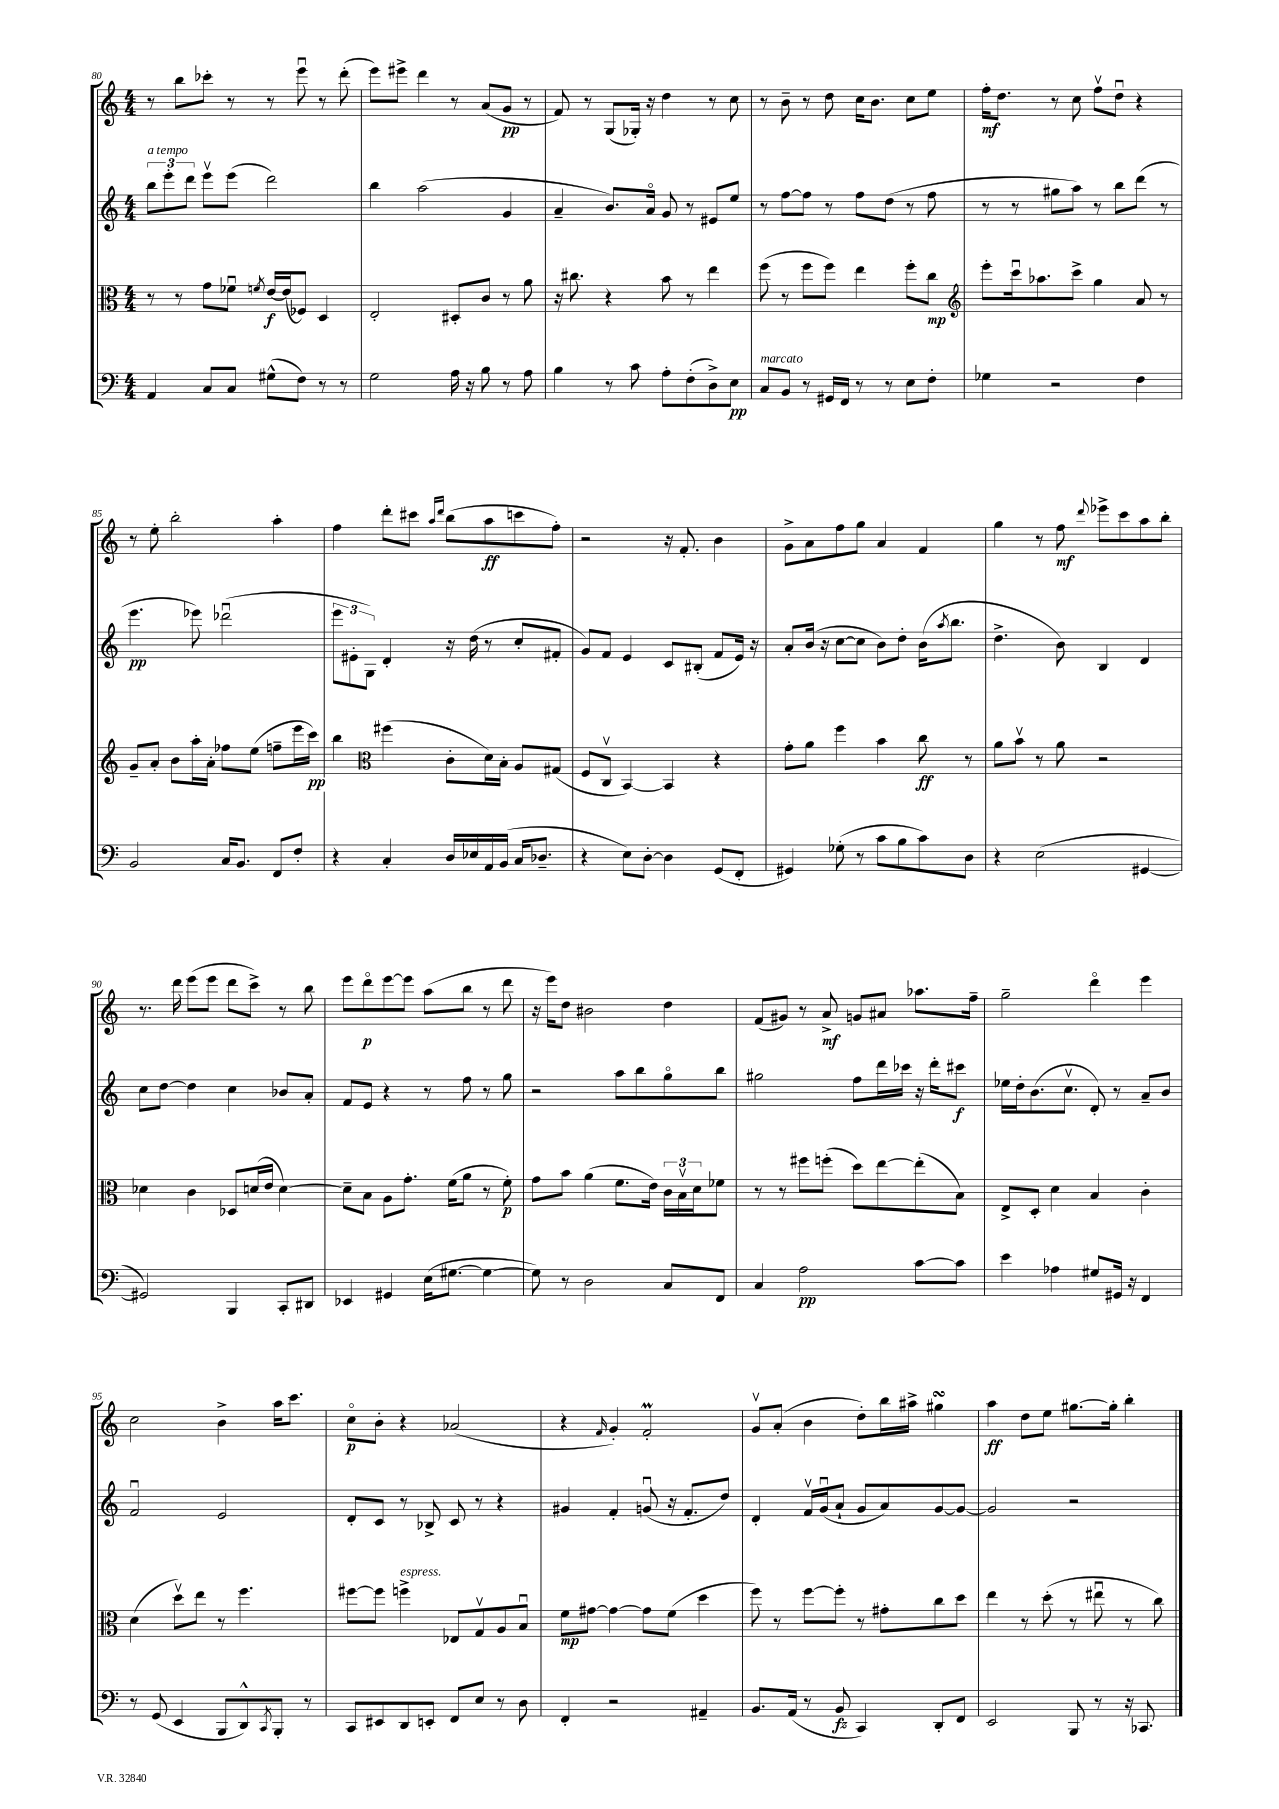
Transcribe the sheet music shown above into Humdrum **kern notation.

**kern	**kern	**kern	**kern
*staff4	*staff3	*staff2	*staff1
*clefF4	*clefC3	*clefG2	*clefG2
*k[]	*k[]	*k[]	*k[]
*M4/4	*M4/4	*M4/4	*M4/4
4AA	8r	12bb	8r
.	.	12eee'	.
.	8r	.	8bb
.	.	12ddd	.
8C	8g	8eeev	8ccc-'
8C	8f-u	(8eee	8r
.	8qf	.	.
(8G#^^	[16e	2ddd)	8r
.	(16e]	.	.
8F)	8F-)	.	8eeeu
8r	4D	.	8r
8r	.	.	(8ddd'
=	=	=	=
2G	2E'	4bb	8eee)
.	.	.	8eee#^
.	.	(2aa	4ddd
16A	8D#'	.	8r
16r	.	.	.
8B	8c	.	(8a
8r	8r	4g	8g
8A	8a	.	8r
=	=	=	=
4B	16r	4a~	8f)
.	8.cc#	.	.
.	.	.	8r
8r	4r	8.b)	(8G
8c	.	.	16G-')
.	.	16ao	16r
8A'	8b	8g	4dd
(8F'	8r	8r	.
8D^)	4ee	8e#	8r
8E	.	8ee	8cc
=	=	=	=
8C	(8ff	8r	8r
8BB	8r	[8ff	8b~
8r	8ff	8ff]	8r
16GG#	8ff)	8r	8dd
16FF	.	.	.
8r	4ee	8ff	16cc
.	.	.	8.b
8r	.	(8dd	.
8E	8ff'	8r	8cc
8F'	8cc	8ff	8ee
=	=	=	=
*	*clefG2	*	*
4G-	8eee'	8r	16ff'
.	.	.	8.dd
.	16cccu	8r	.
.	8.aa-	.	.
2r	.	8gg#	8r
.	8ccc^	8aa)	8cc
.	4gg	8r	8ffv
.	.	8bb	8ddu
4F	8a	(8ddd	4r
.	8r	8r	.
=	=	=	=
2BB	8g~	4.eee	8r
.	8a'	.	8ee'
.	8b	.	2bb'
.	16aa'	8eee-)	.
.	16a'	.	.
16C	8ff-	(2ddd-u	.
8.BB	.	.	.
.	(8ee	.	.
8FF	8ff~	.	4aa'
8F'	16eee	.	.
.	16ccc)	.	.
=	=	=	=
4r	4bb	12eee	4ff
.	.	12e#'	.
.	.	12G)	.
*	*clefC3	*	*
4C'	(4ff#	4d'	8ddd'
.	.	.	8ccc#
.	.	.	16qqaa
.	.	.	16qqddd
16D	8c'	16r	(8bb
16E-	.	(16dd	.
16AA	16d)	8r	8aa
(16BB	16B'	.	.
16C	8A	8cc'	8ccc
8.D-~	.	.	.
.	(8G#	8f#'	8ff')
=	=	=	=
4r	8F	8g)	2r
.	8Cv	8f	.
8E)	[4BB)	4e	.
[8D'	.	.	.
4D]	4BB]	8c	16r
.	.	.	8.f'
.	.	(8B#'	.
(8GG	4r	8f	4b
8FF'	.	16e)	.
.	.	16r	.
=	=	=	=
4GG#)	8g'	8a'	8g^
.	8a	(16b	8a
.	.	16r	.
(8G-'	4ff	[8cc	8ff
8r	.	8cc]	8gg
8c	4b	8b)	4a
8B	.	8dd'	.
8c)	8cc	(16b	4f
.	.	8qaa	.
.	.	8.bb	.
8D	8r	.	.
=	=	=	=
4r	8a	4.dd^	4gg
.	8bv	.	.
(2E	8r	.	8r
.	8a	8b)	8ff
.	.	.	8qqddd
.	2r	4B	8eee-^
.	.	.	8ccc
[4GG#	.	4d	8aa
.	.	.	8bb'
=	=	=	=
2GG#])	4d-	8cc	8.r
.	.	[8dd	.
.	.	.	16ddd
.	4c	4dd]	(8eee
.	.	.	8eee
4BBB	8D-	4cc	8ddd
.	(16d	.	8ccc^)
.	16e	.	.
8CC'	[4d)	8b-	8r
8DD#	.	8a'	8bb
=	=	=	=
4EE-	8d~]	8f	8eee
.	8B	8e	8dddo
4GG#	8A	4r	[8eee
.	8.g'	.	8eee]
(16E	.	8r	(8aa
[8.G#	(16f	.	.
.	8a	8ff	8bb
4G#_	8r	8r	8r
.	8f')	8gg	8ddd
=	=	=	=
8G#])	8g	2r	16r
.	.	.	16eee)
8r	8b	.	8dd
2D	(4a	.	2b#
.	8.f	8aa	.
.	.	8bb	.
.	16e)	.	.
8C	24c	8ggo	4dd
.	24Bv	.	.
.	24d	.	.
8FF	8f-	8bb	.
=	=	=	=
4C	8r	2gg#	(8f
.	8r	.	8g#)
2A	8ff#	.	8r
.	(8ff'	.	8a^
.	8dd)	8ff	8g
.	[8ee	16ddd	8a#
.	.	16ccc-	.
[8c	(8ee']	16r	8.aa-
.	.	16ddd'	.
8c]	8B)	8ccc#	.
.	.	.	16ff~
=	=	=	=
4e	8E^	16ee-	2gg~
.	.	16dd'	.
.	8D'	(8.b	.
4A-	4d	.	.
.	.	8.ccv	.
8G#	4B	8d')	4dddo
16GG#	.	8r	.
16r	.	.	.
4FF	4c'	8a~	4eee
.	.	8b	.
=	=	=	=
8r	(4d	2fu	2cc
(8GG	.	.	.
4EE	8ddv)	.	.
.	8ee	.	.
8BBB	8r	2e	4b^
8DD^^)	4.ff	.	.
8qCC	.	.	.
8BBB'	.	.	16aa
.	.	.	8.ccc
8r	.	.	.
=	=	=	=
8CC	[8ff#	8d'	8cco
8EE#	8ff#]	8c	8b'
8DD	4ff^	8r	4r
8EE'	.	8B-^	.
8FF	8E-	8c	(2a-
8E	8Gv	8r	.
8r	8A	4r	.
8D	8Bu	.	.
=	=	=	=
4FF'	8f	4g#	4r
.	[8g#	.	.
.	.	.	16qqf
2r	4g#_	4f'	4g')
.	8g#]	(8gu	2f'
.	(8f	16r	.
.	.	8.f'	.
4AA#~	4dd	.	.
.	.	8dd)	.
=	=	=	=
8.BB	8ff)	4d'	8gv
.	8r	.	(8a'
(16AA	.	.	.
8r	[8ff	16fv	4b
.	.	(16gu	.
8BB	8ff']	8a`	.
4CC)	8r	8g	8dd')
.	8g#'	8a)	16bb
.	.	.	16aa#^
8DD'	8cc	[8g	4gg#
8FF	8dd	8g_	.
=	=	=	=
2EE	4ee	2g]	4aa
.	8r	.	8dd
.	(8dd'	.	8ee
8BBB	8r	2r	[8.gg#
8r	8ee#u	.	.
.	.	.	16gg#']
16r	8r	.	4bb'
8.CC-	.	.	.
.	8cc)	.	.
==	==	==	==
*-	*-	*-	*-
